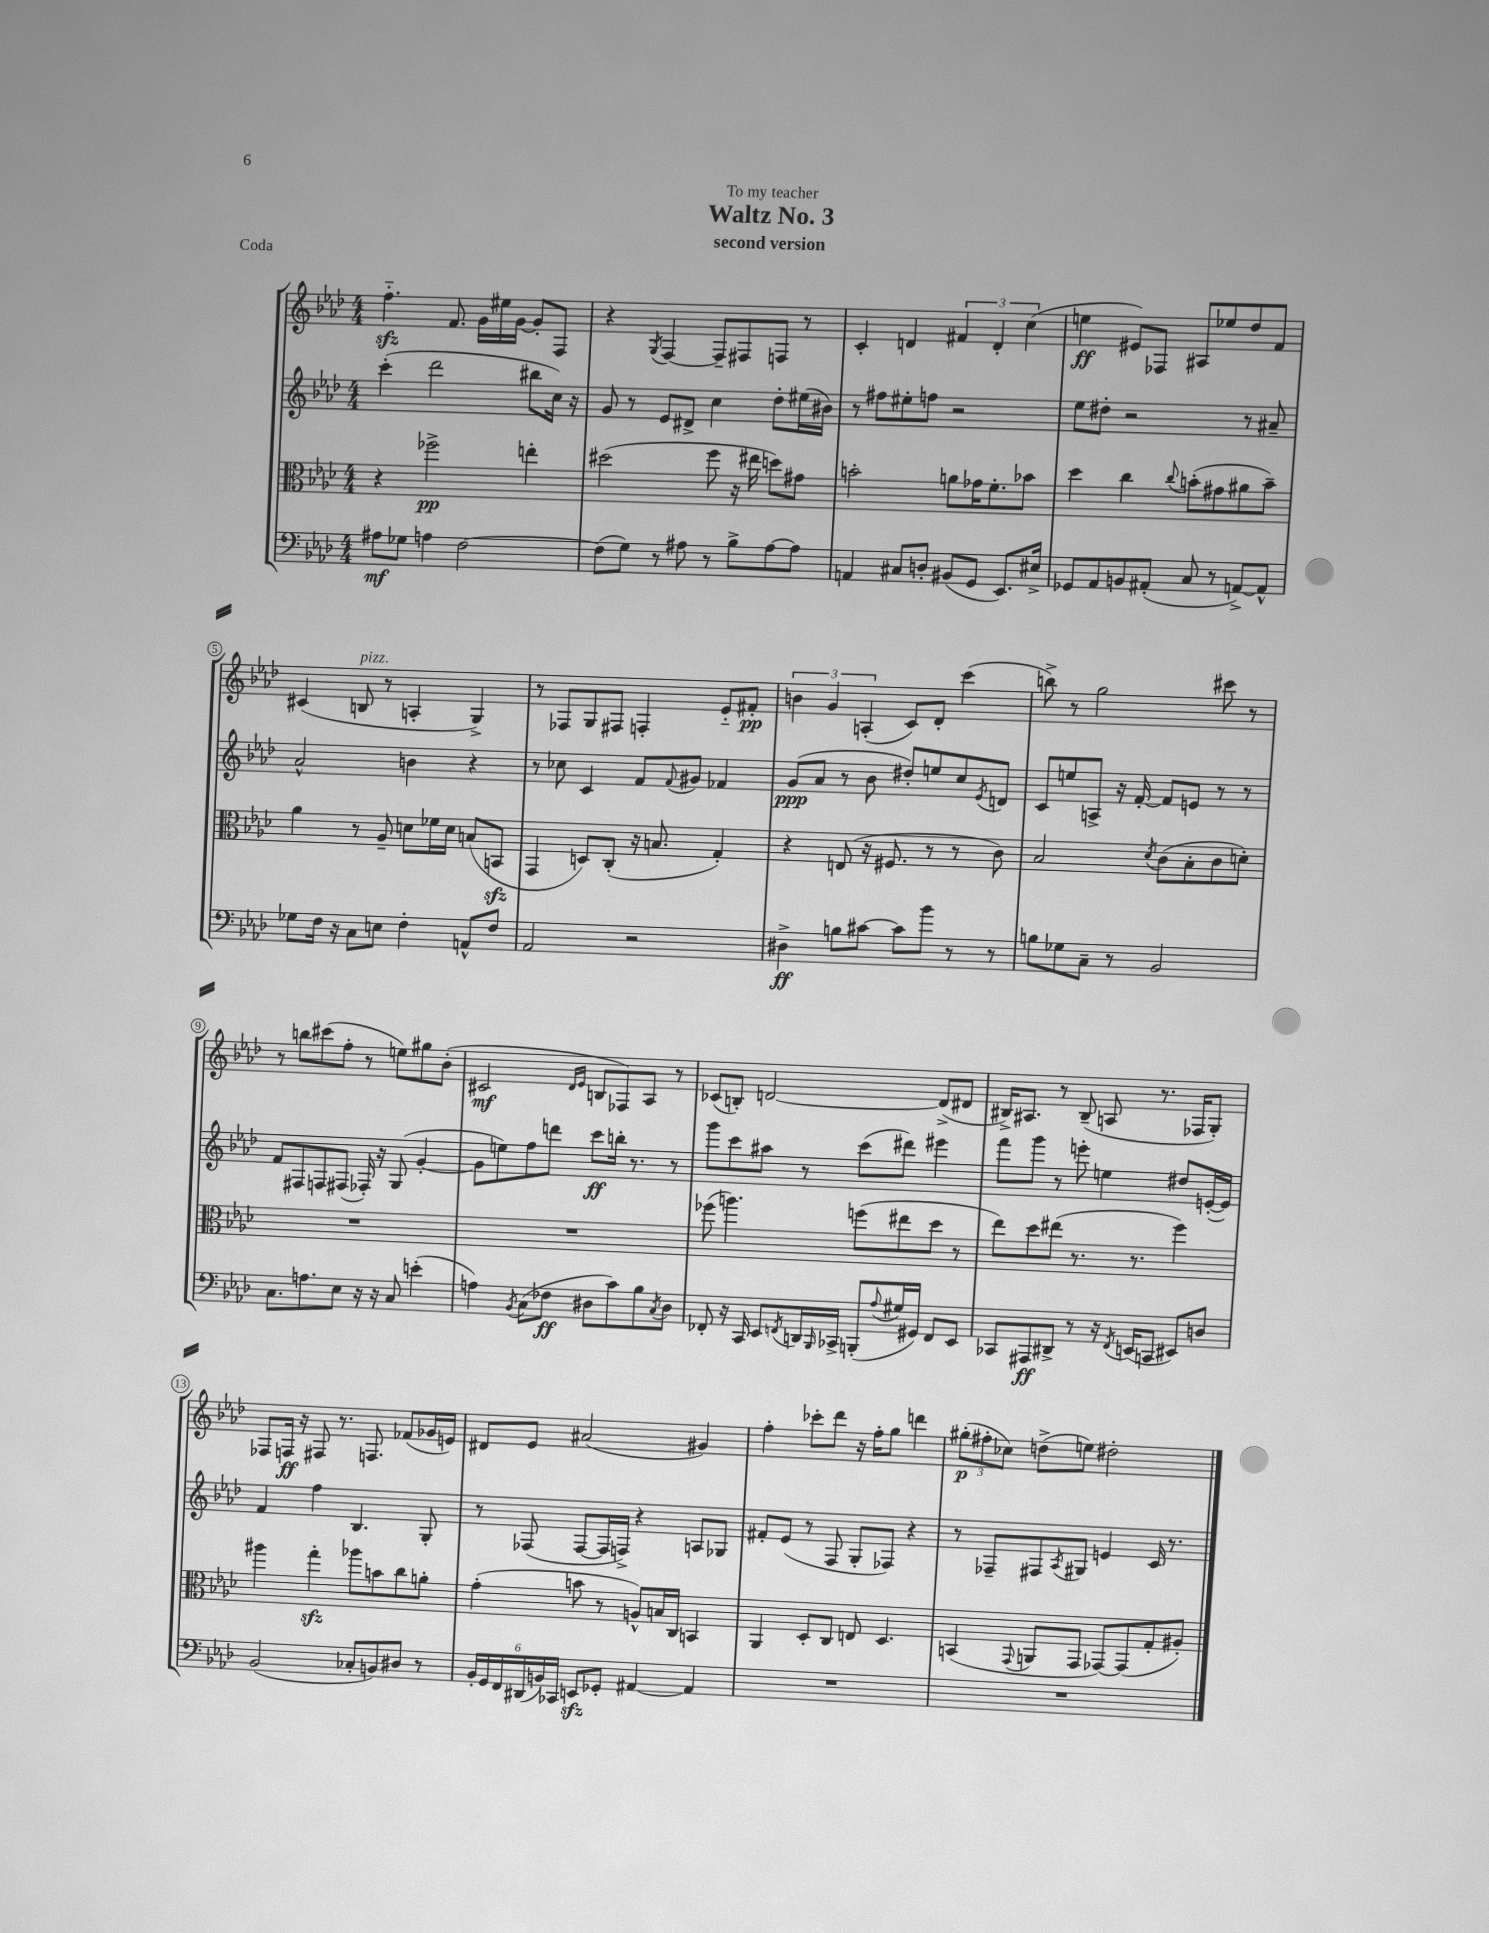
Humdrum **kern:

**kern	**kern	**kern	**kern
*staff4	*staff3	*staff2	*staff1
*clefF4	*clefC3	*clefG2	*clefG2
*k[b-e-a-d-]	*k[b-e-a-d-]	*k[b-e-a-d-]	*k[b-e-a-d-]
*M4/4	*M4/4	*M4/4	*M4/4
8A#\L	4r	(4ccc'\	4.ff'~\
8G-\J	.	.	.
4A\	2ff-^\	2ddd-\	.
.	.	.	8.f/
[2F\	.	.	.
.	.	.	16g\LL
.	.	.	16ee#\
.	.	.	[16g\JJ
.	4ee'\	8bb#\L	8g'/]L
.	.	16cc\Jk)	8F/J
.	.	16r	.
=	=	=	=
(8F\]L	(2dd#\	8g/	4r
8G\J)	.	8r	.
.	.	.	8qG/
8r	.	8e-/L	[4F/
8A#\	.	8d#^/J	.
8r	8ff\	4cc\	8F~/]L
8B-^\L	16r	.	8F#/
.	16ee#\	.	.
[8A#\	8dd\L)	8dd-'\L	8F/J
8A#\]J	8g#\J	(16ee#\L	8r
.	.	16b#\JJ)	.
=	=	=	=
4AA/	2b'\	8r	4c'/
.	.	8ff#\L	.
8C#/L	.	8ee#'\	4d/
8D'/J	.	8ff\J	.
(8BB#/L	8a\L	2r	6f#/
8GG/J	16g-\K	.	.
.	.	.	6d'/
.	8.f'\	.	.
8.EE-/L)	.	.	.
.	.	.	(6cc\
.	8b-\J	.	.
16E#^/Jk	.	.	.
=	=	=	=
8GG-/L	4dd-\	8ee-\L	4ee\
8AA-/	.	8dd#'\J	.
8BB/	4cc\	2r	8e#/L)
(8AA#'/J	.	.	8F-/J
.	8qqcc/	.	.
8C/	(8b'\L	.	8A#/L
8r	8g#\	.	8ee-/
[8AA^/L)	8a#\	8r	8dd-/
8AA^^/]J	8b~\J)	8a#~/	8f/J
=	=	=	=
8G-\L	4a-\	2a-^^/	(4c#/
16F\Jk	.	.	.
16r	.	.	.
8C\L	8r	.	8B/
8E\J	8A-~/	.	8r
4F'\	8d\L	4b\	4A'/
.	16f-\L	.	.
.	16d\JJ	.	.
8AA^^/L	(8B/L	4r	4G^/)
8F/J	8BB/J	.	.
=	=	=	=
2AA-/	4GG/	8r	8r
.	.	8cc-\	8F-/L
.	8D/L)	4c/	8G/
.	(8C'/J	.	8F#/J
2r	16r	8f/L	4F'/
.	8.B/	.	.
.	.	8qqf/	.
.	.	8g#/J	.
.	4G'/)	4f-/	8e-'~/L
.	.	.	8f#'/J
=	=	=	=
4D#^\	4r	(8g/L	6b\
.	.	8a-/J	.
.	.	.	6g/
8B\L	(8E/	8r	.
.	.	.	(6A'/
[8c#\J	16r	8b-\	.
.	8.F#/	.	.
8c#\]L	.	8dd#'/L)	8c/L)
8b-\J	8r	8ee/	8d-'/J
8r	8r	8cc/	(4ccc\
.	.	8qe-/	.
8r	8c\)	8d/J	.
=	=	=	=
8B\L	2B-/	8c/L	8bb^\)
8G-\	.	8ee/	8r
8C~\J	.	8A^/J	2gg\
8r	.	16r	.
.	.	[16f'/	.
.	8qd-/	.	.
2BB-/	(8c\L	8f/]L	.
.	8B-'\	8e/J	.
.	8c\	8r	8ccc#\
.	8d'\J)	8r	8r
=	=	=	=
8.C\L	1r	8f/L	8r
.	.	8F#/	8bb\L
8.A\	.	.	.
.	.	8F/	(8ccc#\
8E-\J	.	(8F#/J	8ff'\J
16r	.	16F-'/)	8r
16r	.	16r	.
8C/	.	(8G/	8ee\L)
(4e'\	.	[4g'/	8gg#\
.	.	.	(8b-'\J
=	=	=	=
4A\)	1r	8g\]L	2c#/
.	.	8ee\)	.
8qBB-/	.	.	.
(8C\L	.	8ff\	.
8F-\J	.	8ddd\J	.
.	.	.	16qqd-/LL
.	.	.	16qqe-/JJ
8D#\L	.	8ccc\L	8B/L
8c\)	.	16bb'\Jk	8F-/)
.	.	8.r	.
8B-\	.	.	8A-/J
8qC/	.	.	.
8D#\J	.	8r	8r
=	=	=	=
8FF-'/	(8ff-\	8ggg\L	(8c-/L
16r	4.aa\)	8ccc\	8B'/J)
16CC/	.	.	.
8EE-/L	.	8aa#\J	[2d/
8qFF/	.	.	.
16DD/L	.	8r	.
16qqBBB-/	.	.	.
16CC-^/JJ	.	.	.
(8BBB'/L	(8ff\L	(8ccc\L	.
8qqA-/	.	.	.
16G#/L	8ee#\	8ddd#\J)	.
16GG#/JJ)	.	.	.
8FF/L	8dd-\J	4eee#\	(8d^/]L
8EE-/J	8r	.	8d#/J
=	=	=	=
8CC-/L	8ee-\L)	8fff\L	16B#^/LK)
.	.	.	8.A#/J
8AAA#/	8dd-\	8ggg\J	.
8DD#^/J	(8ee#\J	8r	8r
8r	8.r	8eee'\	(8B#~/
16r	.	4ee\	8A/
8qFF/	.	.	.
(16EE/LK	8.r	.	.
8CC/J	.	.	8.r
8EE#/L)	4ff\)	8dd#/L	.
.	.	.	16F-/LK
8D/J	.	([16e'/L	8G'/J)
.	.	16e/]JJ)	.
=	=	=	=
(2BB-/	4aa#\	4f/	8F-/L
.	.	.	16F/Jk
.	.	.	16r
.	4gg'\	4ff\	8F#/
.	.	.	8.r
8C-'/L	8aa-\L	4.B-/	.
.	.	.	8.F/
8BB/)	8b\	.	.
8D#/J	8cc\	.	(8f-/L
8r	8a'\J	8G'/	16g-/L
.	.	.	16e/JJ)
=	=	=	=
24BB-'/LL	(4g'\	8r	8d#/L
24GG/	.	.	.
24FF/	.	.	.
(24DD#/	.	(8F-/	8e-/J
24BB/)	.	.	.
24CC-/JJ	.	.	.
8EE/L	8b\	[8F-/L	(2a#/
8GG-'/J	8r	16F-/]L	.
.	.	16F^/JJ)	.
[4AA#/	8A^^/L)	4r	.
.	16B/L	.	.
.	16C/JJ	.	.
4AA#/]	4BB/	8A/L	4g#/)
.	.	8G-/J	.
=	=	=	=
1r	4AA-/	8f#'/L	4ff'\
.	.	(8e-/J	.
.	8D-'/L	8r	8ccc-'\L
.	8C/J	8F/	8ddd-\J
.	8E/	8G'/L	16r
.	.	.	16ff'\LK
.	4.D-/	8F-/J)	8gg\J
.	.	4r	4ddd\
=	=	=	=
1r	(4BB/	8r	(12gg#'\L
.	.	.	12ff#'\
.	.	8F-~/L	.
.	.	.	12cc-\J)
.	8qqGG/	.	.
.	8AA/L	8F#/	(8dd^\L
.	.	8qA-/	.
.	8GG/J	8G#/J	8ee\J)
.	[8GG-/L)	4e/	2dd#'\
.	(8GG-/]	.	.
.	8G'/	16c/	.
.	.	8.r	.
.	8A#'/J)	.	.
==	==	==	==
*-	*-	*-	*-
